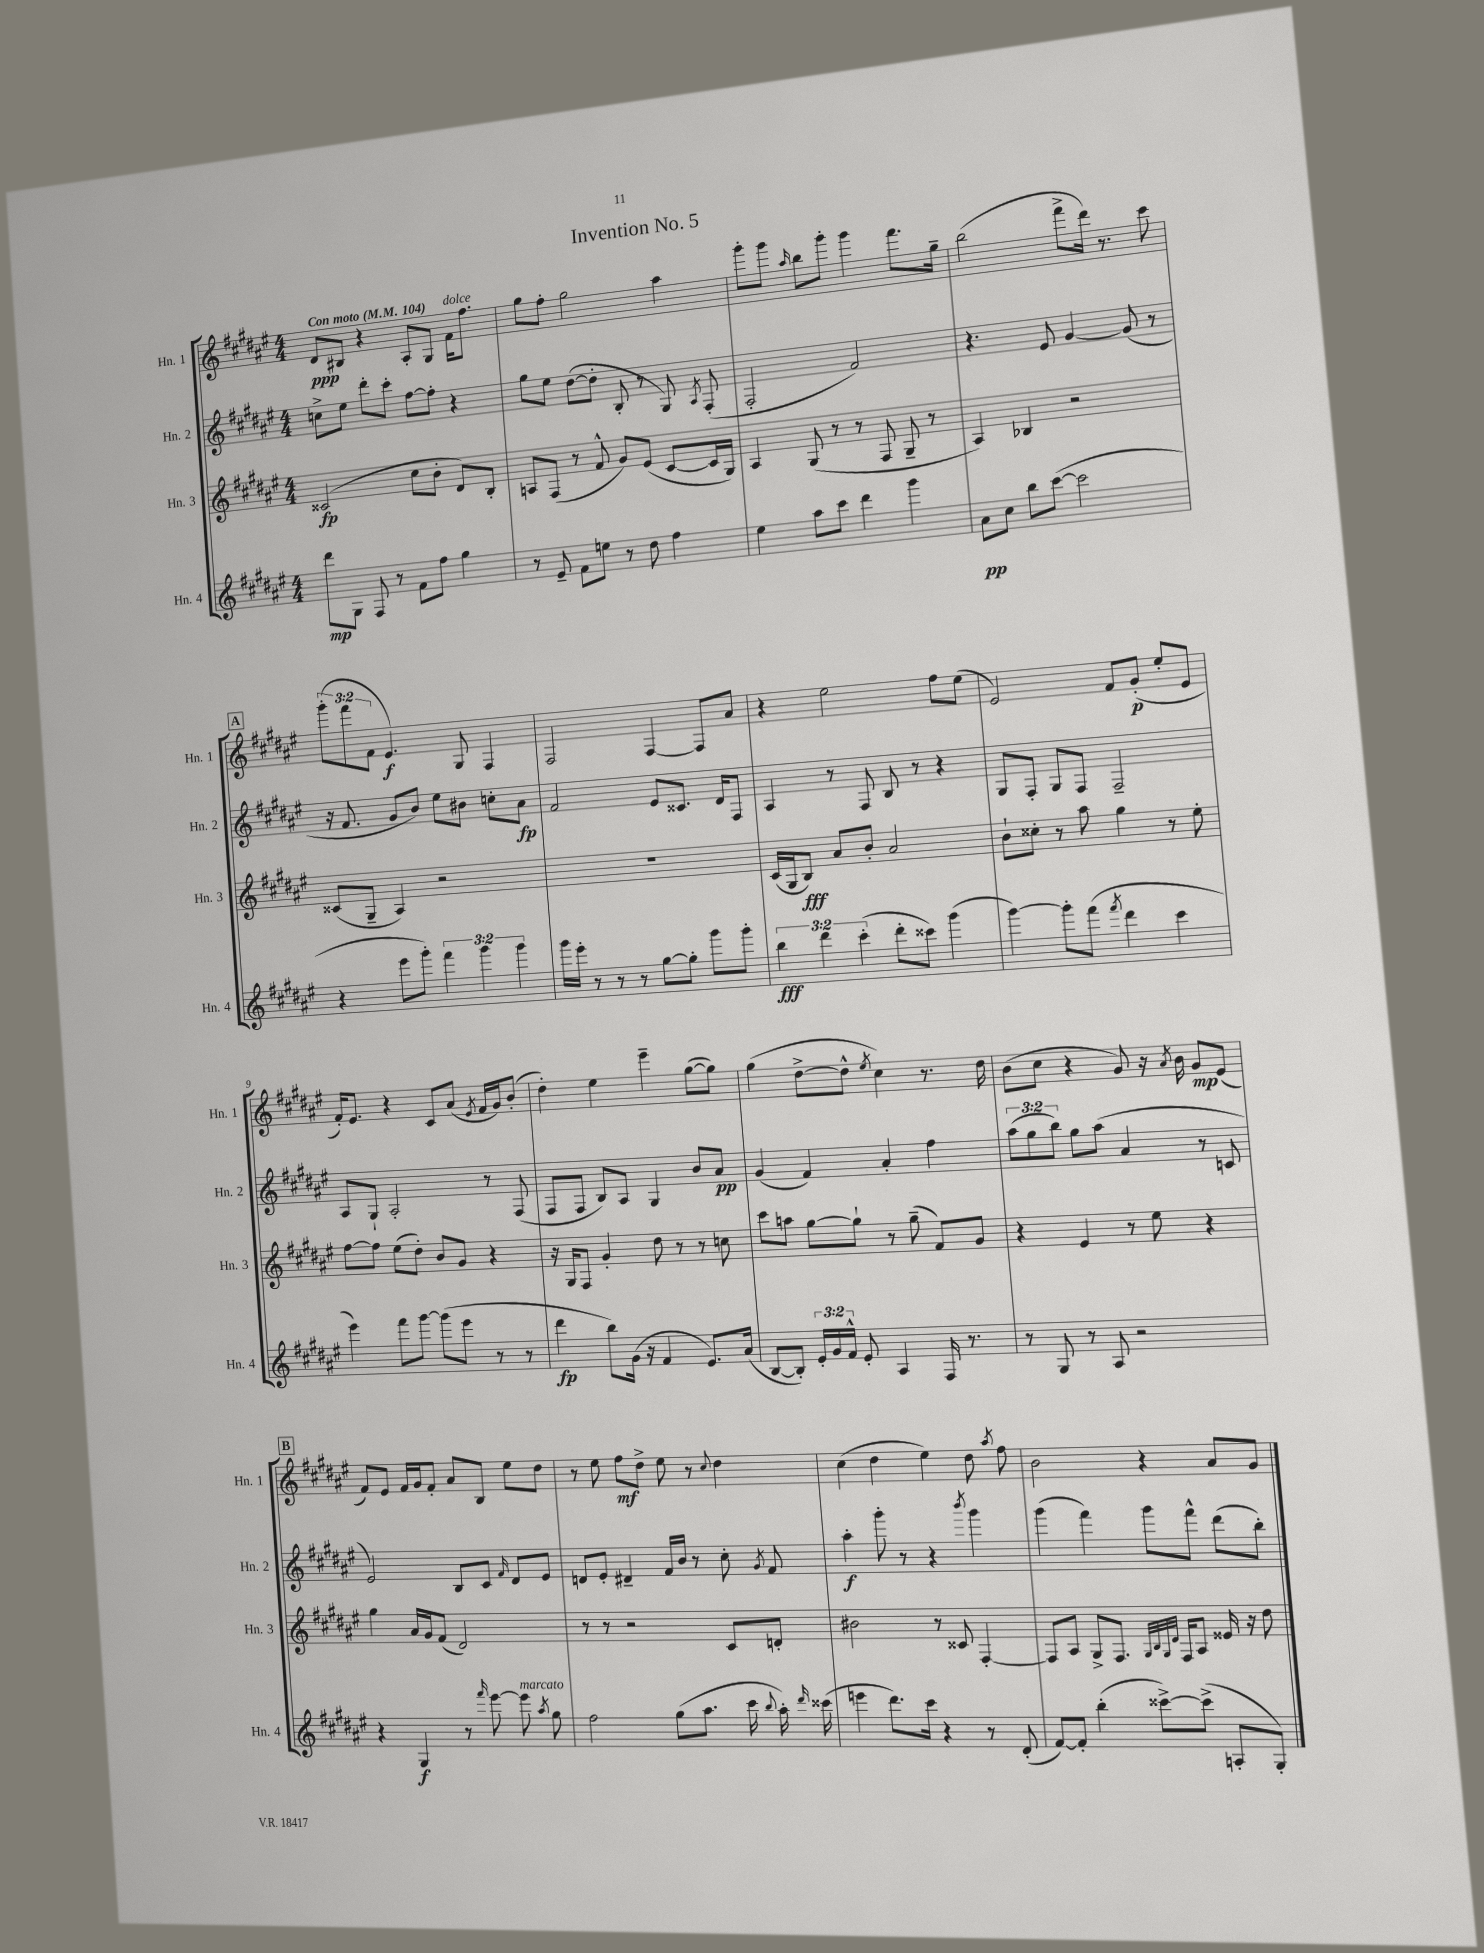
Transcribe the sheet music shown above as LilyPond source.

\header { title = "Invention No. 5" }
<<
\new StaffGroup <<
\new Staff = "s0" \with { instrumentName = "Hn. 1" shortInstrumentName = "Hn. 1" } {
    \clef treble \key fis \major \numericTimeSignature \time 4/4 \override Staff.TupletNumber.text = #tuplet-number::calc-fraction-text \tempo "Con moto" 4 = 104
    \autoBeamOff dis'8[\ppp bis8] r4 ais8[-. gis8] fis'16[^\markup { \italic "dolce" } fis''8.] |
    gis''8[ fis''8]-. gis''2 ais''4 |
    gis'''8[-. gis'''8] \grace { ais''16 } b''8[ gis'''8]-. gis'''4 fis'''8.[ gis''16]-- |
    b''2( fis'''8[-> dis'''16]) r8. cis'''8 |
    \mark \markup { \box "A" } \tuplet 3/2 { gis'''8[-.( fis'''8 fis'8] } eis'4.\f) gis8 fis4 |
    fis2 fis4~ fis8[ ais'8] |
    r4 eis''2 fis''8[ eis''8]( |
    eis'2) fis'8[ gis'8]-.\p( eis''8[-. eis'8] |
    fis'16[-.) eis'8.] r4 cis'8[ ais'8]( \acciaccatura { eis'8 } fis'16[ gis'16) b'8]-.( |
    dis''4-.) eis''4 eis'''4-- gis''8[~( gis''8]) |
    gis''4( dis''8[~-> dis''8]-^ \acciaccatura { eis''8 } cis''4) r8. dis''16 |
    b'8[( cis''8] r4 gis'8) r16 \acciaccatura { ais'8 } b'16 gis'8[\mp eis'8]( |
    \mark \markup { \box "B" } fis'8[) eis'8] fis'16[ gis'16 fis'8]-. ais'8[ b8] eis''8[ dis''8] |
    r8 eis''8 fis''8[\mf dis''8]-> eis''8 r8 \appoggiatura { cis''8 } dis''4 |
    cis''4( dis''4 eis''4) dis''8 \acciaccatura { ais''8 } fis''8 |
    b'2 r4 ais'8[ gis'8] \bar "|." |
}
\new Staff = "s1" \with { instrumentName = "Hn. 2" shortInstrumentName = "Hn. 2" } {
    \clef treble \key fis \major \numericTimeSignature \time 4/4 \override Staff.TupletNumber.text = #tuplet-number::calc-fraction-text
    \autoBeamOff c''8[-> eis''8] dis'''8[-. cis'''8]-. fis''8[~ fis''8]-. r4 |
    gis''8[ eis''8] dis''8[~( dis''8]-. b8-. r8 gis8) \acciaccatura { ais8 } fis8-.( |
    fis2-. fis'2) |
    r4. eis'8 gis'4~ gis'8( r8 |
    \mark \markup { \box "A" } r16 fis'8. gis'8[ b'8]) eis''8[ bis'8] c''8[-. ais'8]\fp |
    fis'2 eis'8[ cisis'8.] dis'16[ fis8] |
    ais4 r8 fis8 b8 r8 r4 |
    gis8[ fis8]-. gis8[ fis8] fis2-- |
    ais8[ gis8]-! ais2-. r8 fis8( |
    fis8[ fis8] b8[) ais8] gis4 b'8[ ais'8]\pp |
    gis'4( fis'4) ais'4-. fis''4 |
    \tuplet 3/2 { ais''8[( gis''8 b''8]) } gis''8[ ais''8]( ais'4 r8 c'8 |
    \mark \markup { \box "B" } eis'2) b8[ cis'8] \grace { fis'16 } dis'8[ eis'8] |
    d'8[ eis'8]-. dis'4-- fis'16[ b'16] r8 cis''8-. \acciaccatura { gis'8 } fis'8 |
    ais''4-.\f gis'''8-. r8 r4 \acciaccatura { b'''8 } gis'''4 |
    gis'''4( fis'''4) gis'''8[ fis'''8]-^ dis'''8[( b''8]-.) \bar "|." |
}
\new Staff = "s2" \with { instrumentName = "Hn. 3" shortInstrumentName = "Hn. 3" } {
    \clef treble \key fis \major \numericTimeSignature \time 4/4
    \autoBeamOff cisis'2\fp( cis''8[ b'8]-. dis'8[) b8]-. |
    a8[ fis8]( r8 fis'8-^ gis'8[) eis'8]( cis'8[~ cis'16 gis16]) |
    ais4 gis8( r8 r8 fis8 gis8-- r8 |
    ais4) bes4 r2 |
    \mark \markup { \box "A" } cisis'8[( gis8]-- ais4) r2 |
    R1 |
    cis'16[( gis16 b8]\fff) ais'8[ b'8]-. ais'2 |
    b'8[-! cisis''8]-. r8 ais''8 gis''4 r8 eis''8-. |
    fis''8[~ fis''8] eis''8[( dis''8]-.) b'8[ gis'8] r4 |
    r16 gis16[ fis8] gis'4-. dis''8 r8 r8 c''8 |
    cis'''8[ a''8] gis''8[~ gis''8]-! r8 gis''8--( fis'8[) gis'8] |
    r4 eis'4 r8 eis''8 r4 |
    \mark \markup { \box "B" } gis''4 ais'16[ gis'16 fis'8]( dis'2) |
    r8 r8 r2 cis'8[ d'8]-. |
    bis'2 r8 cisis'8 fis4~-. |
    fis8[ ais8] gis8[-> fis8.] \grace { gis32[ b32 gis32 dis'32] } fis16[ ais8] eisis'16 r16 dis''8 \bar "|." |
}
\new Staff = "s3" \with { instrumentName = "Hn. 4" shortInstrumentName = "Hn. 4" } {
    \clef treble \key fis \major \numericTimeSignature \time 4/4 \override Staff.TupletNumber.text = #tuplet-number::calc-fraction-text
    \autoBeamOff dis'''8[\mp gis8] fis8 r8 fis'8[ fis''8] gis''4 |
    r8 eis'8-- fis'8[ e''8] r8 dis''8 fis''4 |
    eis''4 ais''8[ cis'''8] dis'''4 gis'''4 |
    ais'8[\pp cis''8] b''8[ cis'''8]~( cis'''2 |
    \mark \markup { \box "A" } r4 eis'''8[ gis'''8]-.) \tuplet 3/2 { fis'''4 gis'''4 gis'''4 } |
    gis'''16[ eis'''16]-. r8 r8 r8 gis''8[~ gis''8]-. gis'''8[ gis'''8]-. |
    \tuplet 3/2 { b''4\fff dis'''4 cis'''4-.( } dis'''8[-. cisis'''8]) gis'''4( |
    gis'''4~) gis'''8[-. fis'''8]( \acciaccatura { fis'''8 } dis'''4 cis'''4 |
    eis'''4) fis'''8[ gis'''8]~ gis'''8[( eis'''8] r8 r8 |
    dis'''4\fp b''8[) gis'16]( r16 fis'4 eis'8.[) ais'16]( |
    b8[~ b8]-.) \tuplet 3/2 { eis'16[-. gis'16 fis'16]-^ } eis'8-. ais4 fis16 r8. |
    r8 gis8 r8 ais8 r2 |
    \mark \markup { \box "B" } r4 gis4\f r8 \grace { fis'''16 } eis'''8~ eis'''8^\markup { \italic "marcato" } \acciaccatura { ais''8 } gis''8 |
    fis''2 gis''8[( ais''8.] cis'''16 \appoggiatura { b''8 } ais''16-.) \grace { dis'''16 } cisis'''16( |
    e'''4 dis'''8.[) cis'''16] r4 r8 dis'8-.( |
    fis'8[~) fis'8]-. b''4-.( cisis'''8[~->) cisis'''8]->( a8[-. gis8]-.) \bar "|." |
}
>>
>>
